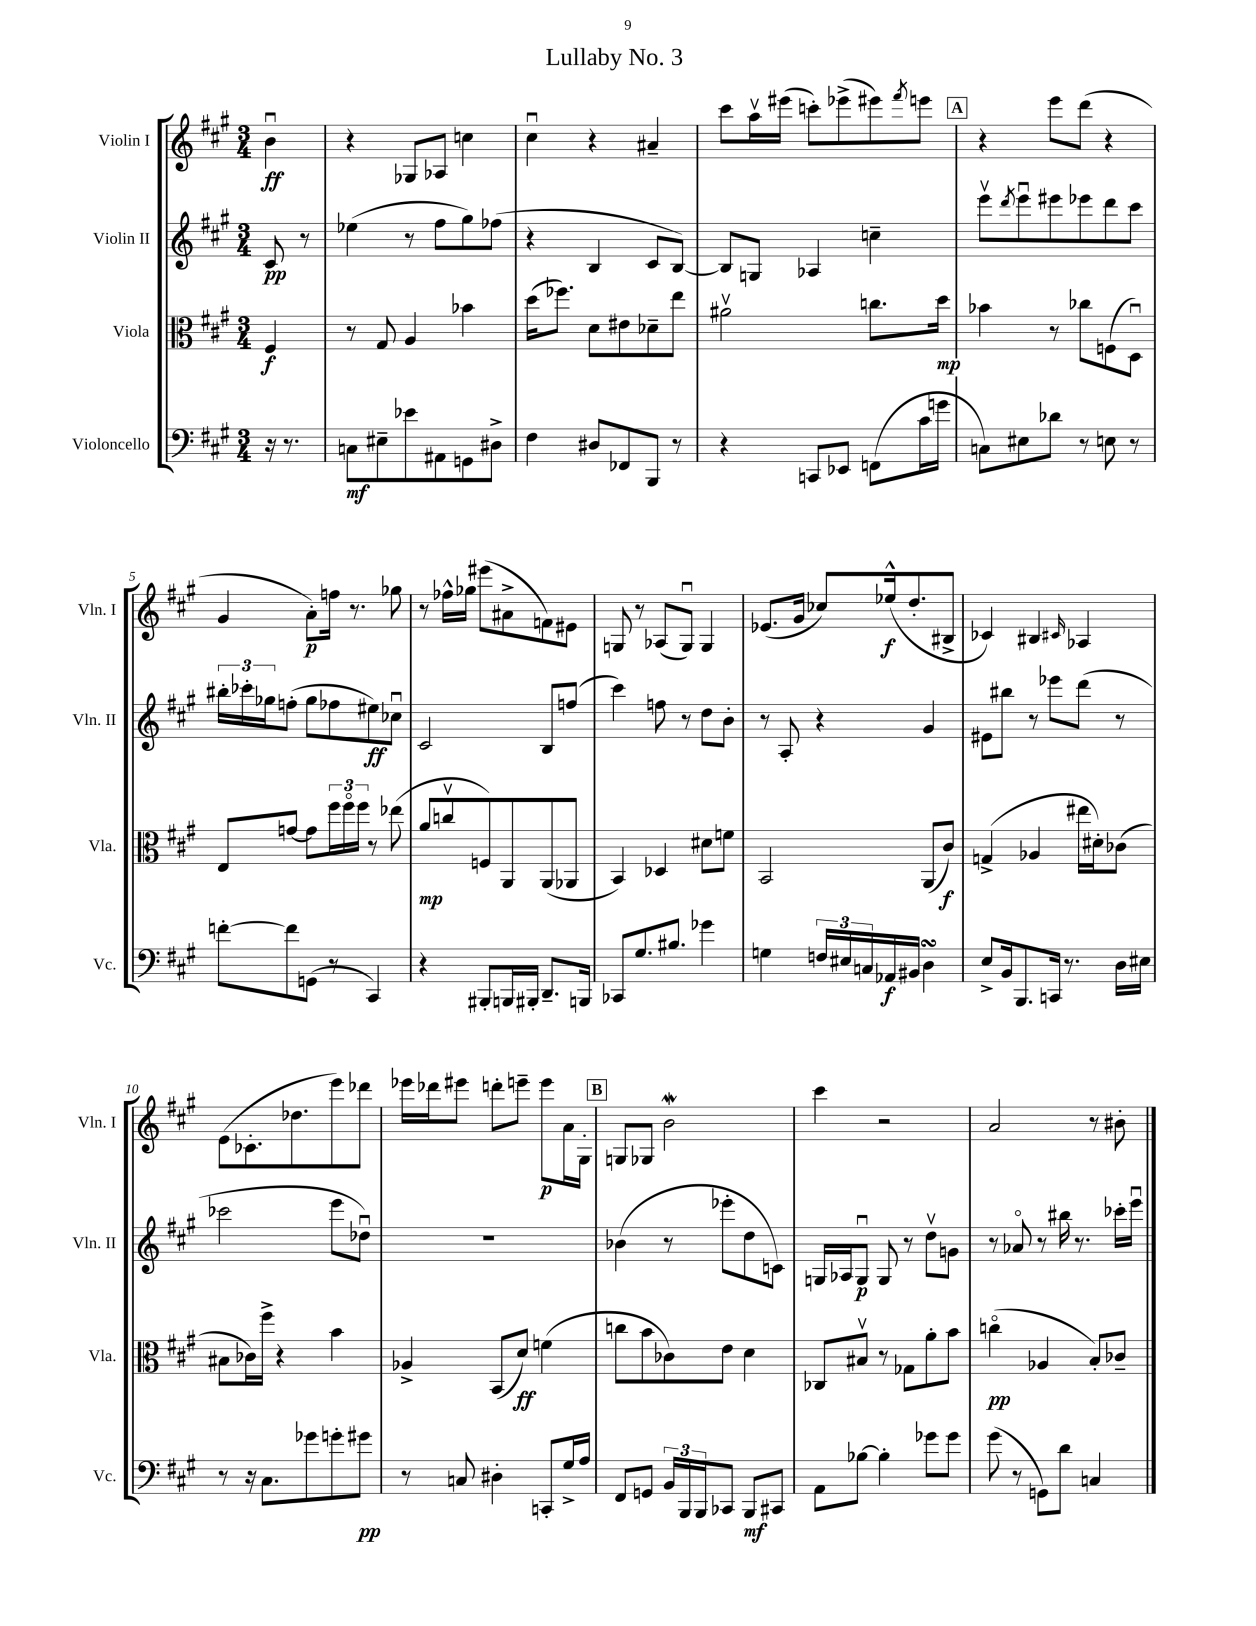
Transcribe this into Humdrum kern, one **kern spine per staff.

**kern	**dynam	**kern	**dynam	**kern	**dynam	**kern	**dynam
*part4	*part4	*part3	*part3	*part2	*part2	*part1	*part1
*staff4	*staff4	*staff3	*staff3	*staff2	*staff2	*staff1	*staff1
*I"Violoncello	*	*I"Viola	*	*I"Violin II	*	*I"Violin I	*
*I'Vc.	*	*I'Vla.	*	*I'Vln. II	*	*I'Vln. I	*
*clefF4	*	*clefC3	*	*clefG2	*	*clefG2	*
*k[f#c#g#]	*	*k[f#c#g#]	*	*k[f#c#g#]	*	*k[f#c#g#]	*
*M3/4	*	*M3/4	*	*M3/4	*	*M3/4	*
=	=	=	=	=	=	=	=
16r	.	4F#/	f	8c#/	pp	4bu\	ff
8.r	.	.	.	.	.	.	.
.	.	.	.	8r	.	.	.
=1	=1	=1	=1	=1	=1	=1	=1
8Cn\L	mf	8r	.	(4ee-X\	.	4r	.
8E#X~\	.	8G#/	.	.	.	.	.
8e-X\	.	4A/	.	8r	.	8G-X/L	.
8AA#X\	.	.	.	8ff#\L	.	8A-X/J	.
8GGn\	.	4b-X\	.	8gg#\)	.	4ccn\	.
8D#X^\J	.	.	.	(8ff-X\J	.	.	.
=2	=2	=2	=2	=2	=2	=2	=2
4F#\	.	(16dd\KL	.	4r	.	4cc#u\	.
.	.	8.ff-X\J)	.	.	.	.	.
8D#X/L	.	8d\L	.	4B/	.	4r	.
8FF-X/	.	8e#X\	.	.	.	.	.
8BBB/J	.	8d-X~\	.	8c#/L	.	4a#X~/	.
8r	.	8ee\J	.	[8B/J)	.	.	.
=3	=3	=3	=3	=3	=3	=3	=3
4r	.	2a#Xv\	.	8B/L]	.	8ccc#\L	.
.	.	.	.	8Gn/J	.	16aav\L	.
.	.	.	.	.	.	(16eee#X\JJ	.
8CCn/L	.	.	.	4A-X/	.	8cccn'\L)	.
8EE-X/J	.	.	.	.	.	(8eee-X^\	.
(8FFn\L	.	8.ccn\L	.	4ccn~\	.	8eee#X\)	.
.	.	.	.	.	.	8qfff#/	.
16c#\L	.	.	.	.	.	8eeen\J	.
16gn\JJ	.	16dd\Jk	mp	.	.	.	.
!!LO:REH:place=s1:t=A
=4	=4	=4	=4	=4	=4	=4	=4
8Cn\L)	.	4b-X\	.	8eeev\L	.	4r	.
.	.	.	.	8qddd/	.	.	.
8E#X\	.	.	.	8eeeu\	.	.	.
8d-X\J	.	8r	.	8eee#X\	.	8eee\L	.
8r	.	8cc-X\L	.	8eee-X\	.	(8ddd\J	.
8En\	.	(8Fn\	.	8ddd\	.	4r	.
8r	.	8Du\J)	.	8ccc#\J	.	.	.
!!LO:LB:g=z
=5	=5	=5	=5	=5	=5	=5	=5
[8fn'\L	.	8E/L	.	24bb#X'\LL	.	4g#/	.
.	.	.	.	24ccc-X'\	.	.	.
.	.	.	.	24gg-X\J	.	.	.
8f\]	.	[8gn/J	.	(8ffn'\J	.	.	.
(8GGn\J	.	8g\L]	.	8gg-\L	.	8a'\L)	p
8r	.	24ff#\L	.	8ff-X\	.	16ffn\Jk	.
.	.	24ff#\	.	.	.	.	.
.	.	.	.	.	.	8.r	.
.	.	24ff#\JJ	.	.	.	.	.
4CC#/)	.	8r	.	8ee#X\)	ff	.	.
.	.	(8ee-X\	.	8cc-Xu\J	.	8gg-X\	.
=6	=6	=6	=6	=6	=6	=6	=6
4r	.	8a/L	mp	2c#/	.	8r	.
.	.	8ccnv/	.	.	.	16ff-X^^\LL	.
.	.	.	.	.	.	16gg-X\JJ	.
8BBB#X'/L	.	8Fn/)	.	.	.	(8eee#X\L	.
16BBBn/L	.	8AA/	.	.	.	8a#X^\	.
16BBB#X'/JJ	.	.	.	.	.	.	.
8.DD~/L	.	(8AA/	.	8B/L	.	8fn\)	.
.	.	8AA-X/J	.	(8ffn/J	.	8e#X\J	.
16BBBn/Jk	.	.	.	.	.	.	.
=7	=7	=7	=7	=7	=7	=7	=7
8CC-X/L	.	4BB/)	.	4ccc#\)	.	8Gn/	.
8.G#/	.	.	.	.	.	8r	.
.	.	4D-X/	.	8ffn\	.	(8A-X/L	.
8.B#X/J	.	.	.	.	.	.	.
.	.	.	.	8r	.	8Gu/J)	.
4g-X\	.	8d#X\L	.	8dd\L	.	4G/	.
.	.	8fn\J	.	8b'\J	.	.	.
=8	=8	=8	=8	=8	=8	=8	=8
4Gn\	.	2BB/	.	8r	.	(8.e-X/L	.
.	.	.	.	8A'/	.	.	.
.	.	.	.	.	.	16g#/Jk	.
24Fn/LL	.	.	.	4r	.	8cc-X/L)	.
24E#X/	.	.	.	.	.	.	.
24Cn/	.	.	.	.	.	.	.
16AA-X/	f	.	.	.	.	(16ee-X^^/k	f
16BB#X/JJ	.	.	.	.	.	8.dd'/	.
4DsSSs\	.	(8AA/L	.	4g#/	.	.	.
.	.	8c#/J)	f	.	.	8B#X^/J	.
=9	=9	=9	=9	=9	=9	=9	=9
8E^/L	.	(4Gn^/	.	8e#X\L	.	4c-X/)	.
16BB/k	.	.	.	8bb#X\J	.	.	.
8.BBB/	.	.	.	.	.	.	.
.	.	4A-X/	.	8r	.	4B#X/	.
16CCn/Jk	.	.	.	8eee-X\L	.	.	.
8.r	.	.	.	.	.	.	.
.	.	.	.	.	.	16qqc#X/	.
.	.	16ee#X\LL	.	(8ddd\J	.	4A-X/	.
.	.	16d#X'\J)	.	.	.	.	.
16D\LL	.	(8c-X\J	.	8r	.	.	.
16E#X\JJ	.	.	.	.	.	.	.
!!LO:LB:g=z
=10	=10	=10	=10	=10	=10	=10	=10
8r	.	8B#X\L	.	2ccc-X\	.	(8e\L	.
16r	.	16c-X\L)	.	.	.	8.c-X'\	.
8.C#\L	.	16ff#^\JJ	.	.	.	.	.
.	.	4r	.	.	.	.	.
.	.	.	.	.	.	8.dd-X\	.
8g-X\	.	.	.	.	.	.	.
8gn'\	.	4b\	.	8eee\L	.	8eee\)	.
8g#X\J	pp	.	.	8dd-Xu\J)	.	8ddd-X\J	.
=11	=11	=11	=11	=11	=11	=11	=11
8r	.	4A-X^/	.	2.r	.	16eee-X\LL	.
.	.	.	.	.	.	16ddd-X\J	.
8Cn/	.	.	.	.	.	8eee#X\J	.
4D#X'\	.	(8BB/L	.	.	.	8dddn'\L	.
.	.	8d/J)	ff	.	.	8eeen~\J	.
8CCn'/L	.	(4fn\	.	.	.	8eee\L	p
16G#^/L	.	.	.	.	.	16a\L	.
16A/JJ	.	.	.	.	.	16G#'\JJ	.
!!LO:REH:place=s1:t=B
=12	=12	=12	=12	=12	=12	=12	=12
8FF#/L	.	8ccn\L	.	(4b-X\	.	8Gn/L	.
8GGn/J	.	8b\	.	.	.	8G-X/J	.
24BB/LL	.	8c-X\)	.	8r	.	2bW\	.
24BBB/	.	.	.	.	.	.	.
24BBB/J	.	.	.	.	.	.	.
8CC-X/J	.	8e\J	.	8eee-X'\L	.	.	.
8BBB/L	mf	4d\	.	8dd\	.	.	.
8CC#X/J	.	.	.	8cn\J)	.	.	.
=13	=13	=13	=13	=13	=13	=13	=13
8AA\L	.	8C-X/L	.	16Gn/LL	.	4ccc#\	.
.	.	.	.	16A-X/J	.	.	.
[8B-X\J	.	8B#Xv/J	.	8Gu/J	p	.	.
4B-'\]	.	8r	.	8G/	.	2r	.
.	.	8G-X\L	.	8r	.	.	.
8g-X\L	.	8a'\	.	8ddv\L	.	.	.
8g-\J	.	8b\J	.	8gn\J	.	.	.
=14	=14	=14	=14	=14	=14	=14	=14
(8g#\	.	(4ccn\	pp	8r	.	2a/	.
8r	.	.	.	8a-X/	.	.	.
8GGn\L)	.	4A-X/	.	8r	.	.	.
8d\J	.	.	.	16bb#X\	.	.	.
.	.	.	.	8.r	.	.	.
4Cn/	.	8B'/L)	.	.	.	8r	.
.	.	8c-X~/J	.	16ccc-X'\LL	.	8b#X'\	.
.	.	.	.	16eeeu\JJ	.	.	.
==	==	==	==	==	==	==	==
*-	*-	*-	*-	*-	*-	*-	*-
